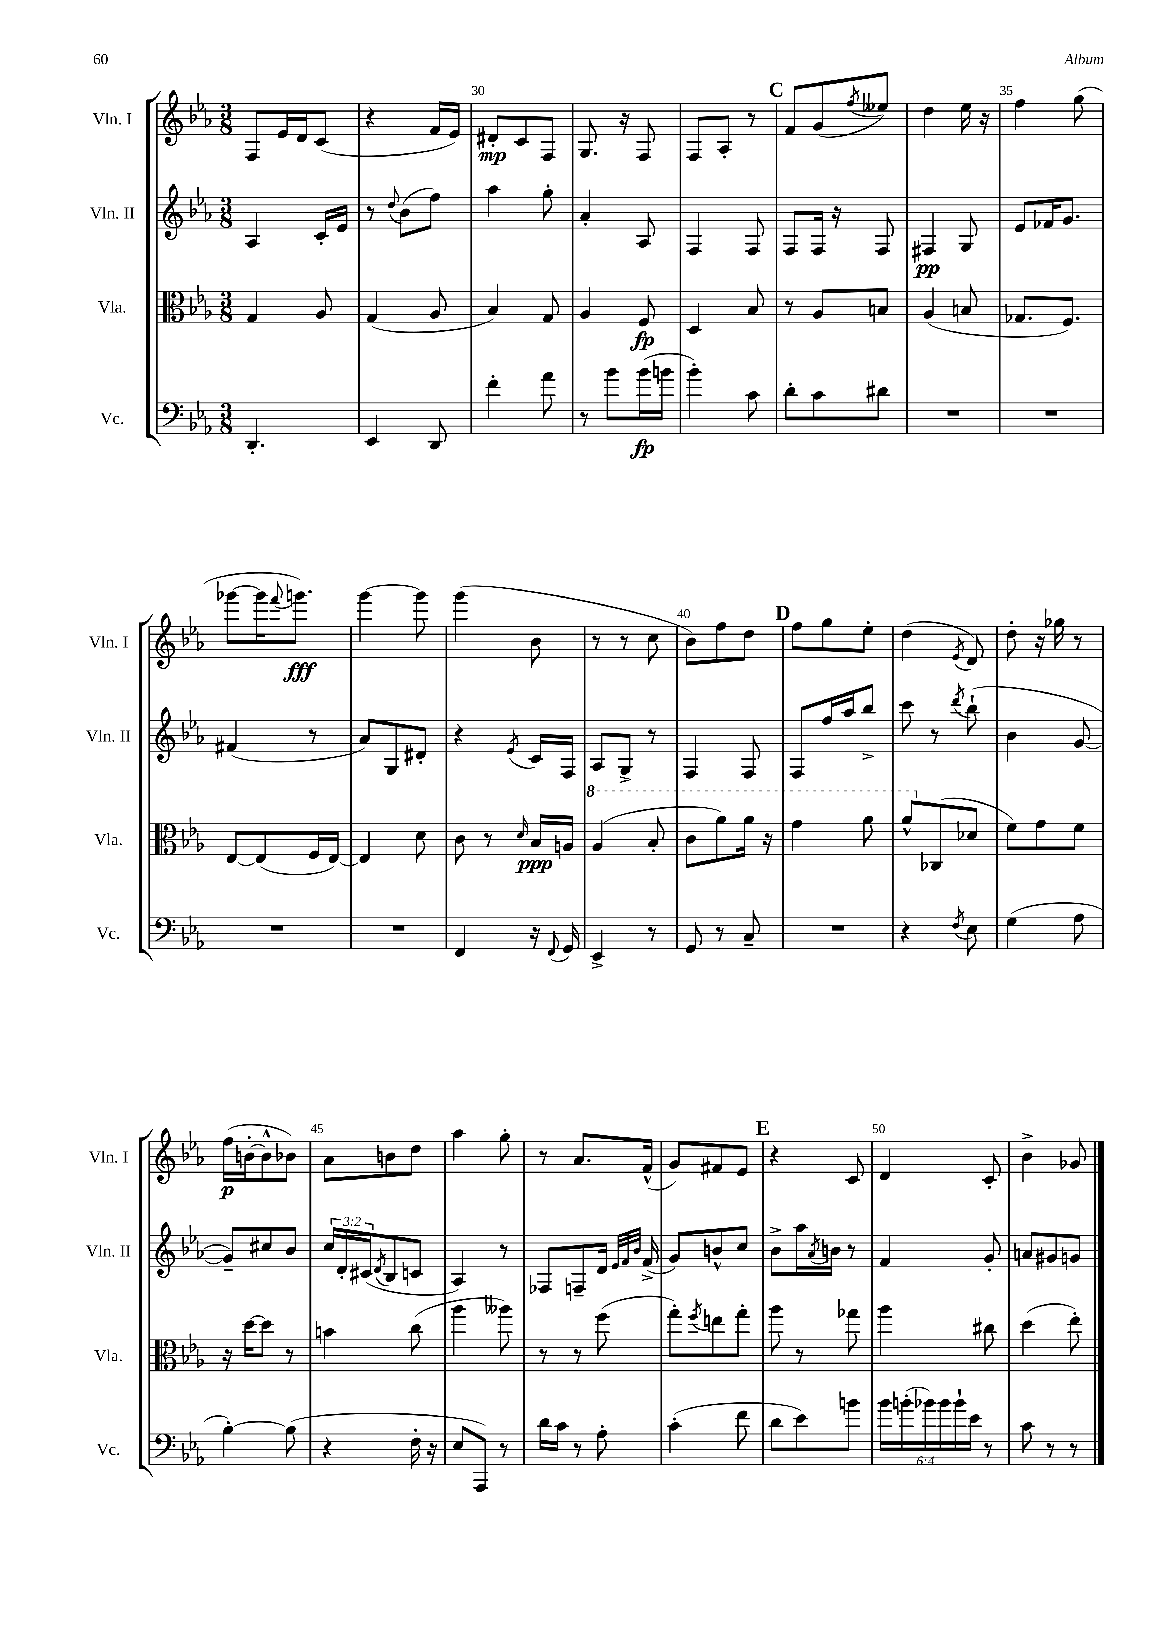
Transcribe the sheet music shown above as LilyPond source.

<<
\new StaffGroup <<
\new Staff = "s0" \with { instrumentName = "Vln. I" shortInstrumentName = "Vln. I" } {
    \clef treble \key ees \major \numericTimeSignature \time 3/8
    f8 ees'16 d'16 c'8( |
    r4 f'16 ees'16) |
    dis'8-.\mp c'8 f8 |
    g8. r16 f8 |
    f8 aes8-. r8 |
    \mark \markup { \bold "C" } f'8 g'8( \acciaccatura { f''8 } eeses''8) |
    d''4 ees''16 r16 |
    f''4 g''8( |
    ges'''8~ ges'''16 \appoggiatura { f'''8 } g'''8.\fff) |
    g'''4~ g'''8 |
    g'''4( bes'8 |
    r8 r8 c''8 |
    bes'8) f''8 d''8 |
    \mark \markup { \bold "D" } f''8 g''8 ees''8-. |
    d''4( \acciaccatura { ees'8 } d'8) |
    d''8-. r16 ges''16 r8 |
    f''16\p( b'16~-. b'8-^ bes'8) |
    aes'8 b'8 d''8 |
    aes''4 g''8-. |
    r8 aes'8. f'16-^( |
    g'8) fis'8 ees'8 |
    \mark \markup { \bold "E" } r4 c'8 |
    d'4 c'8-. |
    bes'4-> ges'8 \bar "|." |
}
\new Staff = "s1" \with { instrumentName = "Vln. II" shortInstrumentName = "Vln. II" } {
    \clef treble \key ees \major \numericTimeSignature \time 3/8 \override Staff.TupletNumber.text = #tuplet-number::calc-fraction-text
    aes4 c'16-. ees'16 |
    r8 \appoggiatura { d''8 } bes'8( f''8) |
    aes''4 g''8-. |
    aes'4-. aes8 |
    f4 f8 |
    \mark \markup { \bold "C" } f8 f16 r16 f8 |
    fis4\pp g8 |
    ees'8 fes'16 g'8. |
    fis'4( r8 |
    aes'8) g8 dis'8-. |
    r4 \acciaccatura { ees'8 } c'16 f16 |
    aes8 g8-> r8 |
    f4 f8 |
    \mark \markup { \bold "D" } f8 f''16 aes''16 bes''8-> |
    c'''8 r8 \acciaccatura { d'''8 } bes''8-!( |
    bes'4 g'8~ |
    g'8--) cis''8 bes'8 |
    \tuplet 3/2 { c''16 d'16-. cis'16( } \acciaccatura { d'8 } bes8 c'8 |
    aes4) r8 |
    fes8 f8-- d'16 \grace { ees'32 f'32 bes'32 } f'16->( |
    g'8) b'8-^ c''8 |
    \mark \markup { \bold "E" } bes'8-> aes''16 \acciaccatura { aes'8 } b'16 r8 |
    f'4 g'8-. |
    a'8 gis'8 g'8 \bar "|." |
}
\new Staff = "s2" \with { instrumentName = "Vla." shortInstrumentName = "Vla." } {
    \clef alto \key ees \major \numericTimeSignature \time 3/8
    g4 aes8 |
    g4( aes8 |
    bes4) g8 |
    aes4 f8\fp |
    d4 bes8 |
    \mark \markup { \bold "C" } r8 aes8 b8 |
    aes4( b8 |
    ges8. f8.) |
    ees8~ ees8( f16 ees16~) |
    ees4 d'8 |
    c'8 r8 \grace { d'16 } bes16\ppp a16 |
    \ottava #1 aes'4( bes'8-. |
    c''8 aes''8) aes''16 r16 |
    \mark \markup { \bold "D" } g''4 aes''8 |
    aes''8-^ \ottava #0 ces8( des'8 |
    f'8) g'8 f'8 |
    r16 d''16~ d''8 r8 |
    b'4 c''8( |
    aes''4 aeses''8) |
    r8 r8 f''8( |
    g''8-.) \acciaccatura { f''8 } e''8 g''8-. |
    \mark \markup { \bold "E" } aes''8 r8 ges''8 |
    aes''4 cis''8 |
    d''4( ees''8-.) \bar "|." |
}
\new Staff = "s3" \with { instrumentName = "Vc." shortInstrumentName = "Vc." } {
    \clef bass \key ees \major \numericTimeSignature \time 3/8 \override Staff.TupletNumber.text = #tuplet-number::calc-fraction-text
    d,4.-. |
    ees,4 d,8 |
    f'4-. aes'8 |
    r8 bes'8 bes'16\fp( b'16 |
    bes'4-.) c'8 |
    \mark \markup { \bold "C" } d'8-. c'8 dis'8 |
    R4. |
    R4. |
    R4. |
    R4. |
    f,4 r16 \appoggiatura { f,8 } g,16 |
    ees,4-> r8 |
    g,8 r8 c8-- |
    \mark \markup { \bold "D" } R4. |
    r4 \acciaccatura { f8 } ees8 |
    g4( aes8 |
    bes4~-.) bes8( |
    r4 f16-. r16 |
    ees8 aes,,8) r8 |
    d'16 c'16 r8 aes8-. |
    c'4-.( f'8 |
    \mark \markup { \bold "E" } d'8 ees'8) b'8 |
    \tuplet 6/4 { bes'16 b'16-.( bes'16) bes'16 bes'16-! ees'16 } r8 |
    c'8 r8 r8 \bar "|." |
}
>>
>>
\layout { \context { \Score currentBarNumber = #28 \override BarNumber.break-visibility = ##(#f #t #t) barNumberVisibility = #(every-nth-bar-number-visible 5) } }
